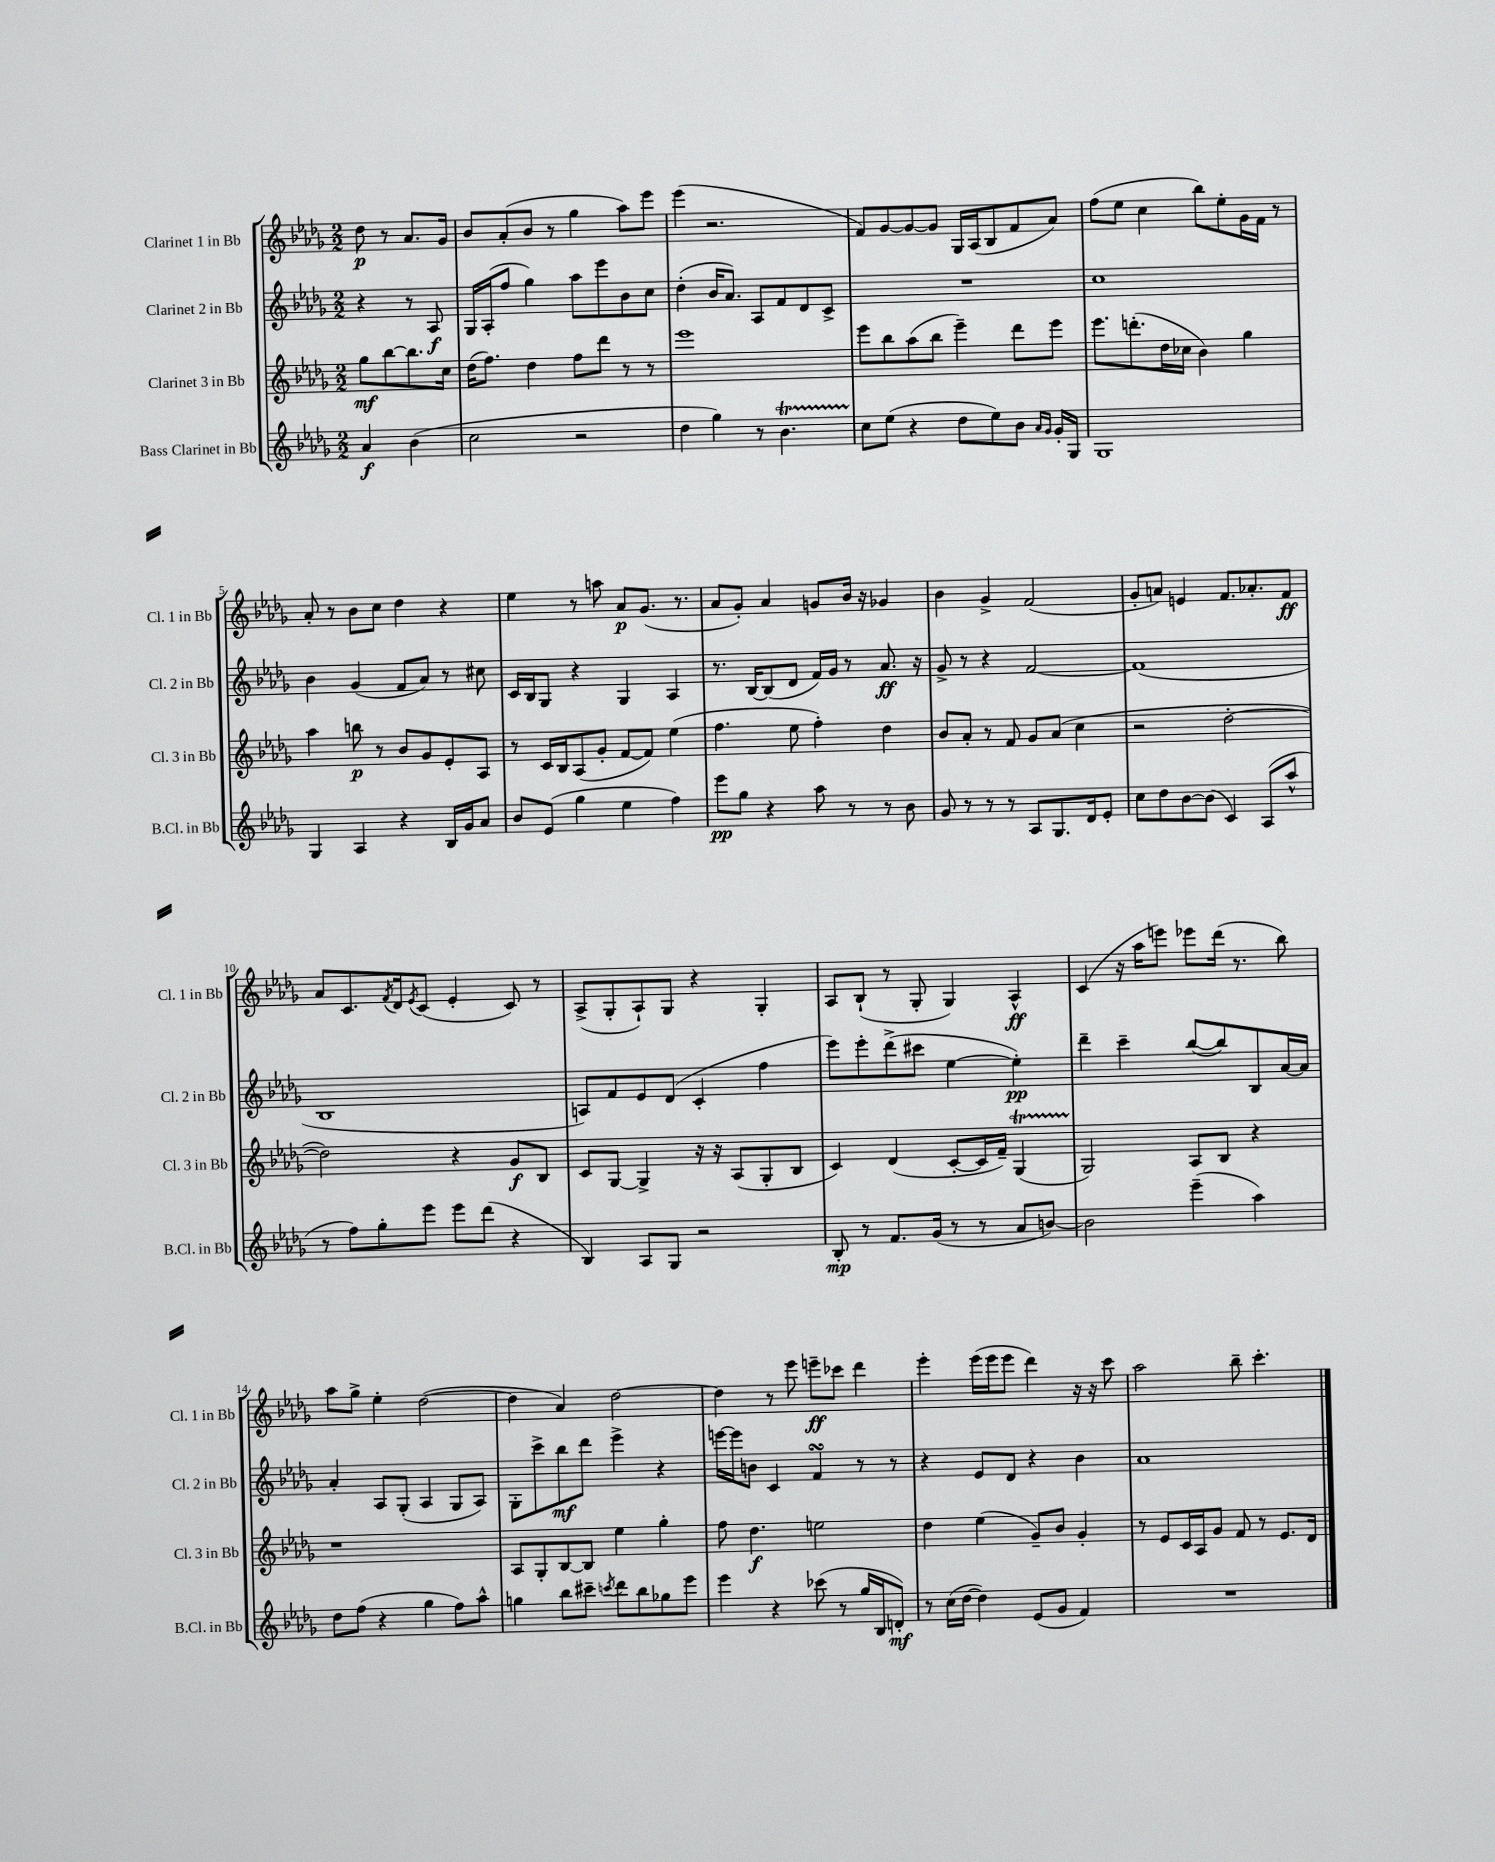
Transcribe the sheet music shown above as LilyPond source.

<<
\new StaffGroup <<
\new Staff = "s0" \with { instrumentName = "Clarinet 1 in Bb" shortInstrumentName = "Cl. 1 in Bb" } {
    \clef treble \key des \major \numericTimeSignature \time 2/2 \partial 2
    des''8\p r8 aes'8. ges'16 |
    bes'8 aes'8-.( bes'8 r8 ges''4 aes''8) ees'''8 |
    ees'''4( r2. |
    f'8) ges'8~ ges'8~ ges'8 ges16 aes16( bes8 f'8 aes'8) |
    f''8( ees''8 c''4 bes''8) ees''8-. ges'16 f'16 r8 |
    aes'8-. r8 bes'8 c''8 des''4 r4 |
    ees''4 r8 a''8 aes'8\p ges'8.( r8. |
    aes'8 ges'8-.) aes'4 g'8 bes'16 r16 ges'4 |
    bes'4 ges'4-> f'2( |
    ges'8-. a'8) e'4 f'8. aes'8.-. f'8\ff |
    aes'8 c'8. \acciaccatura { f'8 } des'16 \acciaccatura { ees'8 } c'8( ees'4-. c'8) r8 |
    aes8->( ges8-. aes8-!) ges8 r4 ges4-. |
    aes8 bes8-!( r8 ges8-. ges4) aes4-^\ff |
    c'4( r16 aes''16 e'''8) ees'''8 des'''16( r8. bes''8) |
    aes''8 ges''8-> ees''4-. des''2~( |
    des''4 aes'4) des''2~ |
    des''4 r8 ees'''8 e'''8--\ff ces'''8 des'''4 |
    ees'''4-. ees'''16( ees'''16 ees'''8 des'''4) r16 r16 c'''8 |
    aes''2 bes''8-- c'''4.-. \bar "|." |
}
\new Staff = "s1" \with { instrumentName = "Clarinet 2 in Bb" shortInstrumentName = "Cl. 2 in Bb" } {
    \clef treble \key des \major \numericTimeSignature \time 2/2 \partial 2
    r4 r8 aes8\f |
    ges16 aes16-.( f''8 ges''4) aes''8 ees'''8 bes'8 c''8 |
    des''4-.( bes'16 aes'8.) aes8 f'8 des'8 c'8-> |
    R1 |
    c''1 |
    bes'4 ges'4( f'8 aes'8) r8 cis''8 |
    c'16 bes16 ges8 r4 ges4 aes4 |
    r8. bes16~ bes8( des'8 f'16) ges'16 r8 aes'8.\ff r16 |
    ges'8-> r8 r4 f'2~ |
    f'1( |
    bes1 |
    a8) f'8 ees'8 des'8( c'4-. f''4 |
    ees'''8) ees'''8-. des'''8->( cis'''8 ees''4~ ees''4-.\pp) |
    des'''4-- c'''4-- bes''8~( bes''8) bes8 aes'16~ aes'16 |
    aes'4-. aes8 ges8-.( aes4 ges8 aes8) |
    ges8-. c'''8-> bes''8\mf des'''8 ees'''4-> r4 |
    e'''16~ e'''16 b'8 c'4 f'4\turn r8 r8 |
    r4 ees'8 des'8 r4 bes'4 |
    aes'1 \bar "|." |
}
\new Staff = "s2" \with { instrumentName = "Clarinet 3 in Bb" shortInstrumentName = "Cl. 3 in Bb" } {
    \clef treble \key des \major \numericTimeSignature \time 2/2 \partial 2
    ges''8\mf bes''8~ bes''8. c''16 |
    des''16( f''8.) des''4 f''8 des'''8 r8 r8 |
    ees'''1 |
    ees'''8 bes''8 aes''8( bes''8 ees'''4--) des'''8 ees'''8 |
    ees'''8. d'''8.-.( des''16 ces''16 bes'4) ges''4 |
    aes''4 b''8\p r8 bes'8 ges'8 ees'8-. aes8 |
    r8 c'16 bes16 aes8( ges'8-. f'8~ f'8) ees''4( |
    f''4. ees''8 f''4-.) des''4 |
    bes'8 aes'8-. r8 f'8 ges'8 aes'8( c''4 |
    r2 des''2~-. |
    des''2) r4 ges'8\f bes8 |
    c'8 ges8~ ges4-> r16 r16 aes8( ges8-. bes8 |
    c'4) des'4( c'8~-. c'16 f'16--) ges4\startTrillSpan( |
    ges2\stopTrillSpan) aes8 bes8 r4 |
    r1 |
    aes8 ges8-. bes8~ bes8 ees''4 ges''4-. |
    f''8 des''4.\f e''2 |
    des''4 ees''4( ges'8--) bes'8 ges'4-. |
    r8 ees'8 c'16 aes16 ges'8 f'8 r8 ees'8. des'16 \bar "|." |
}
\new Staff = "s3" \with { instrumentName = "Bass Clarinet in Bb" shortInstrumentName = "B.Cl. in Bb" } {
    \clef treble \key des \major \numericTimeSignature \time 2/2 \partial 2
    aes'4\f bes'4( |
    c''2 r2 |
    des''4 ges''4) r8 bes'4.\startTrillSpan |
    c''8\stopTrillSpan ees''8( r4 des''8 ees''8) bes'8 \grace { aes'16 ges'16 } ges'16-. ges16 |
    ges1 |
    ges4 aes4 r4 bes16 ges'16 aes'8 |
    bes'8 ees'8( ges''4 ees''4 f''4) |
    ees'''8\pp ges''8 r4 aes''8 r8 r8 bes'8 |
    ges'8 r8 r8 r8 aes8 ges8. des'16 ees'8-. |
    c''8 des''8 bes'8~ bes'8( c'4) aes8( aes''8-^ |
    r8 f''8) ges''8-. ees'''8 ees'''8 des'''8( r4 |
    bes4) aes8 ges8 r2 |
    bes8-.\mp r8 f'8. ges'16( r8 r8 aes'8 b'8~) |
    b'2 ees'''4--( aes''4) |
    des''8 f''8( r4 ges''4 f''8) aes''8-^ |
    g''4 bes''8 cis'''8-- \acciaccatura { c'''8 } des'''8 bes''8 ges''8 ees'''8 |
    ees'''4 r4 ces'''8( r8 ges''16 bes16 d'8-.\mf) |
    r8 c''16( des''16~ des''4) ees'8( ges'8 f'4) |
    R1 \bar "|." |
}
>>
>>
